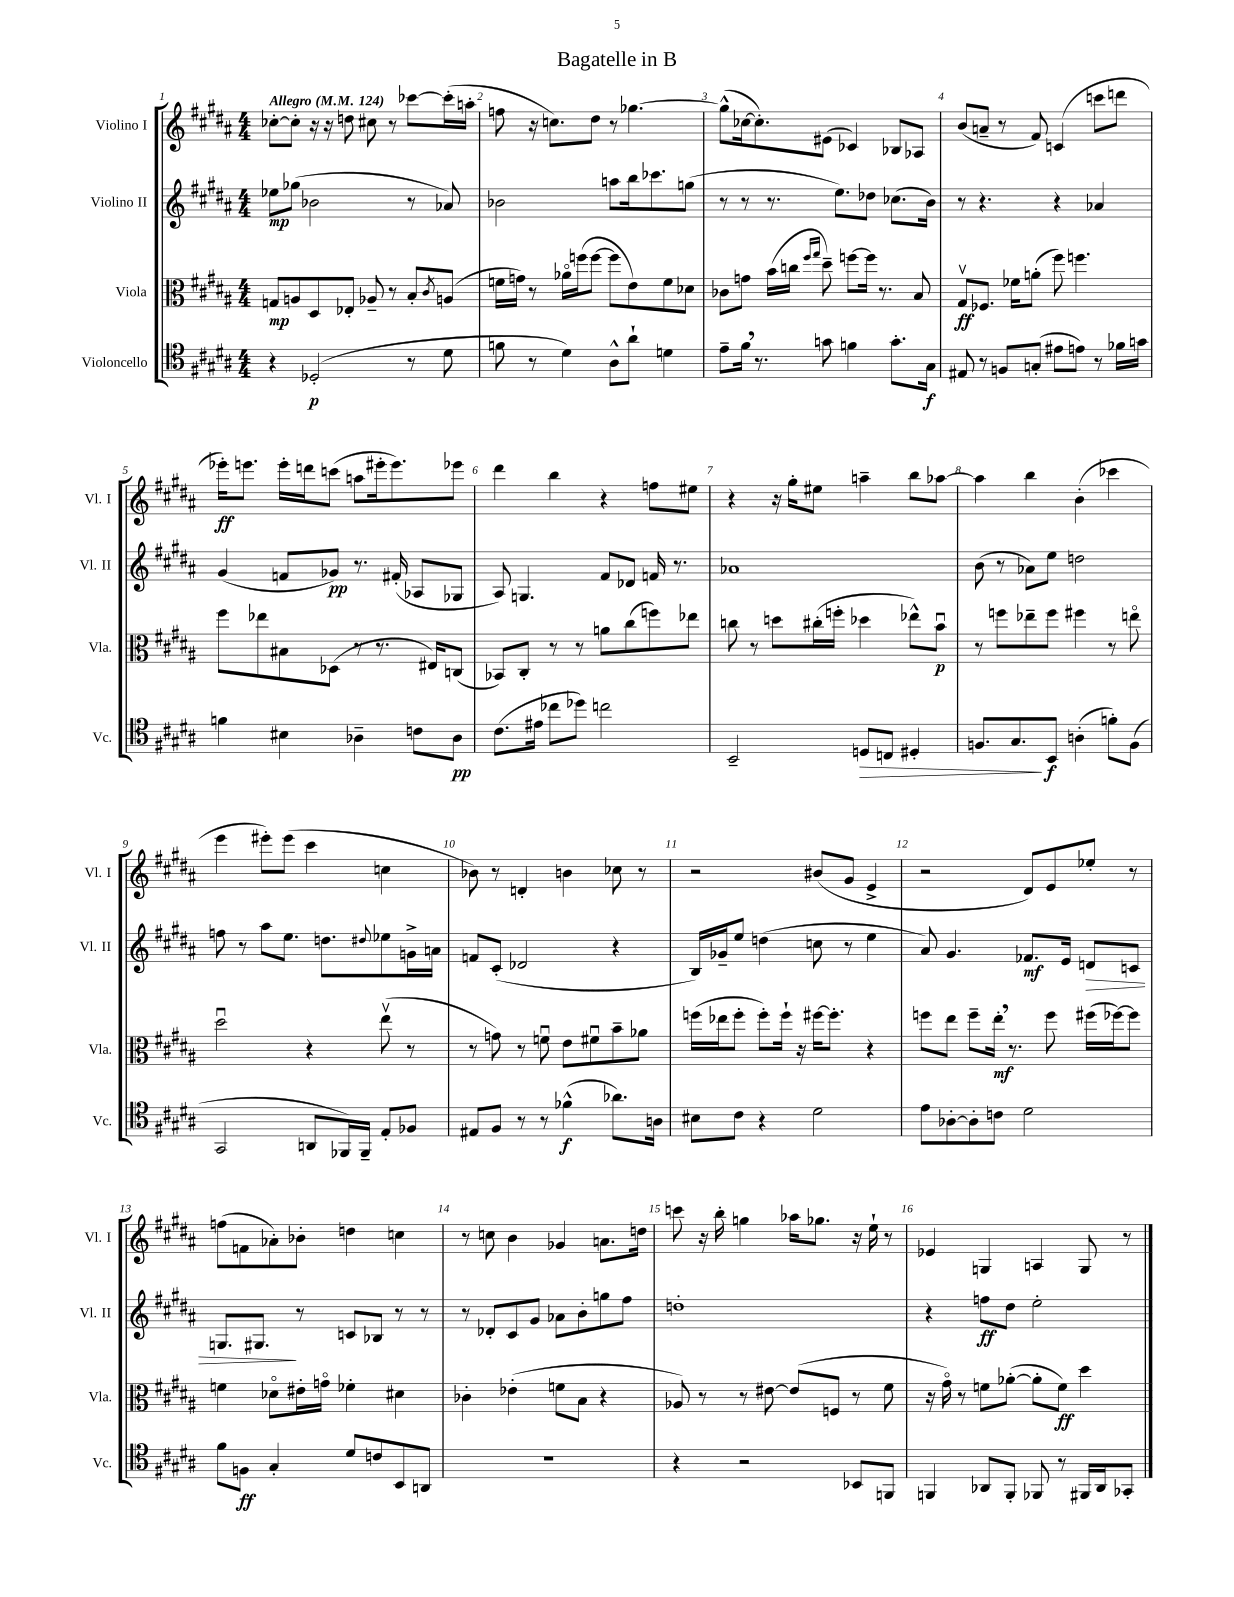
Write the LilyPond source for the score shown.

\header { title = "Bagatelle in B" }
<<
\new StaffGroup <<
\new Staff = "s0" \with { instrumentName = "Violino I" shortInstrumentName = "Vl. I" } {
    \clef treble \key b \major \numericTimeSignature \time 4/4 \tempo "Allegro" 4 = 124
    ces''8~-. ces''8-. r16 r16 d''8 cis''8 r8 ces'''8~ ces'''16-.( a''16-. |
    f''8 r16 c''8.) dis''8 r8 ges''4.~ |
    ges''8-^( ces''16~ ces''8.-.) eis'8( ces'4) bes8 aes8 |
    b'8( a'8-- r8 fis'8) c'4( c'''8 d'''8 |
    ees'''16-.\ff) e'''8. e'''16-. d'''16 c'''8( a''8 eis'''16-. eis'''8.) ees'''8 |
    dis'''4 b''4 r4 f''8 eis''8 |
    r4 r16 gis''16-. eis''8 a''4-- b''8 aes''8~ |
    aes''4 b''4 b'4-.( ces'''4 |
    e'''4 eis'''8-.) eis'''8( cis'''4 c''4 |
    bes'8) r8 d'4-. b'4 ces''8 r8 |
    r2 bis'8( gis'8 e'4-> |
    r2 dis'8) e'8 ees''8-. r8 |
    f''8( f'8 aes'8-.) bes'8-. d''4 c''4 |
    r8 c''8 b'4 ges'4 a'8. d''16 |
    c'''8 r16 b''16-. g''4 aes''16 ges''8. r16 e''16-! r8 |
    ees'4 g4 a4 g8 r8 \bar "|." |
}
\new Staff = "s1" \with { instrumentName = "Violino II" shortInstrumentName = "Vl. II" } {
    \clef treble \key b \major \numericTimeSignature \time 4/4
    ees''8\mp ges''8( bes'2 r8 aes'8) |
    bes'2 a''8 b''16 ces'''8. g''8( |
    r8 r8 r8. e''8.) des''8 ces''8.( b'16) |
    r8 r4. r4 aes'4 |
    gis'4( f'8 ges'8\pp) r8. fis'16-.( aes8 ges8 |
    ais8) g4. fis'8 des'8 f'16 r8. |
    aes'1 |
    b'8( r8 aes'8) e''8 d''2 |
    f''8 r8 ais''8 e''8. d''8. \appoggiatura { dis''8 } ees''8 g'16-> a'16 |
    f'8 cis'8-.( des'2 r4 |
    b16) ges'16-- e''8 d''4( c''8 r8 e''4 |
    ais'8) gis'4. fes'8.\mf e'16 d'8\> c'8 |
    g8. gis8.\! r8 c'8 bes8 r8 r8 |
    r8 des'8-. cis'8 gis'8 aes'8 b'8-. g''8 fis''8 |
    d''1-. |
    r4 f''8\ff dis''8 e''2-. \bar "|." |
}
\new Staff = "s2" \with { instrumentName = "Viola" shortInstrumentName = "Vla." } {
    \clef alto \key b \major \numericTimeSignature \time 4/4
    g8\mp a8 dis8 ees8-. aes8-- r8 b8-. \acciaccatura { cis'8 } a8( |
    f'16 g'16) r8 aes'16\flageolet f''16( f''8~ f''8 e'8) f'8 des'8 |
    ces'8 g'8 b'16( c''16 \grace { fis''16 gis''16 } dis''8--) f''8~ f''16 r8. b8 |
    gis8\upbow\ff fes8. fes'16 a'8-.( fis''8) f''4. |
    fis''8 ees''8 bis8 des8( r8 r8. eis16) c8( |
    bes,8) cis8-. r8 r8 a'8 cis''8( f''8) ees''8 |
    c''8 r8 d''8 cis''16-.( f''16-. des''4 ees''8-^) b'8\downbow\p |
    r8 f''8 ees''8-- f''8 fis''4 r8 e''8\flageolet |
    dis''2\downbow r4 e''8\upbow( r8 |
    r8 g'8) r8 f'8\downbow e'8 fis'8\downbow b'8-- aes'8 |
    f''16( ees''16 f''8-. f''8-.) f''16-! r16 fis''16~ fis''8.-. r4 |
    f''8 e''8 f''8-- e''16-.\mf \breathe r8. f''8 fis''16( fes''16~) fes''8 |
    f'4 des'8\flageolet eis'16-. g'16\flageolet fes'4-. dis'4 |
    ces'4-. ees'4-.( f'8 b8 r4 |
    aes8) r8 r8 eis'8~ eis'8( f8 r8 fis'8 |
    r16 gis'16\flageolet) r8 f'8 aes'8~-.( aes'8-. f'8\ff) dis''4 \bar "|." |
}
\new Staff = "s3" \with { instrumentName = "Violoncello" shortInstrumentName = "Vc." } {
    \clef tenor \key b \major \numericTimeSignature \time 4/4
    r4 des2-.\p( r8 dis'8 |
    f'8 r8 dis'4) ais8-^ ais'8-! d'4 |
    e'8-- fis'16 \breathe r8. g'8 f'4 g'8.-. gis16\f |
    eis8 r8 f8 g8-.( eis'8 e'8) r8 fes'16 g'16 |
    f'4 bis4 aes4-- c'8 aes8\pp |
    cis'8.( eis'16 ces''8 des''8) c''2 |
    b,2-- d8\> c8 dis4-. |
    f8. gis8.\! b,8\f a4-.( f'8-.) f8( |
    gis,2 a,8 fes,16) fes,16-- e8-. fes8 |
    eis8 fis8 r8 r8 fes'4-^\f( aes'8.) a16 |
    bis8 cis'8 r4 dis'2 |
    e'8 aes8~-. aes8-. c'8 dis'2 |
    fis'8 f8\ff gis4-. dis'8 c'8 b,8 a,8 |
    R1 |
    r4 r2 bes,8 f,8 |
    f,4 aes,8 f,8-. fes,8 r8 fis,16 aes,16 ges,8-. \bar "|." |
}
>>
>>
\layout { \context { \Score \override BarNumber.break-visibility = ##(#f #t #t) barNumberVisibility = #all-bar-numbers-visible } }
